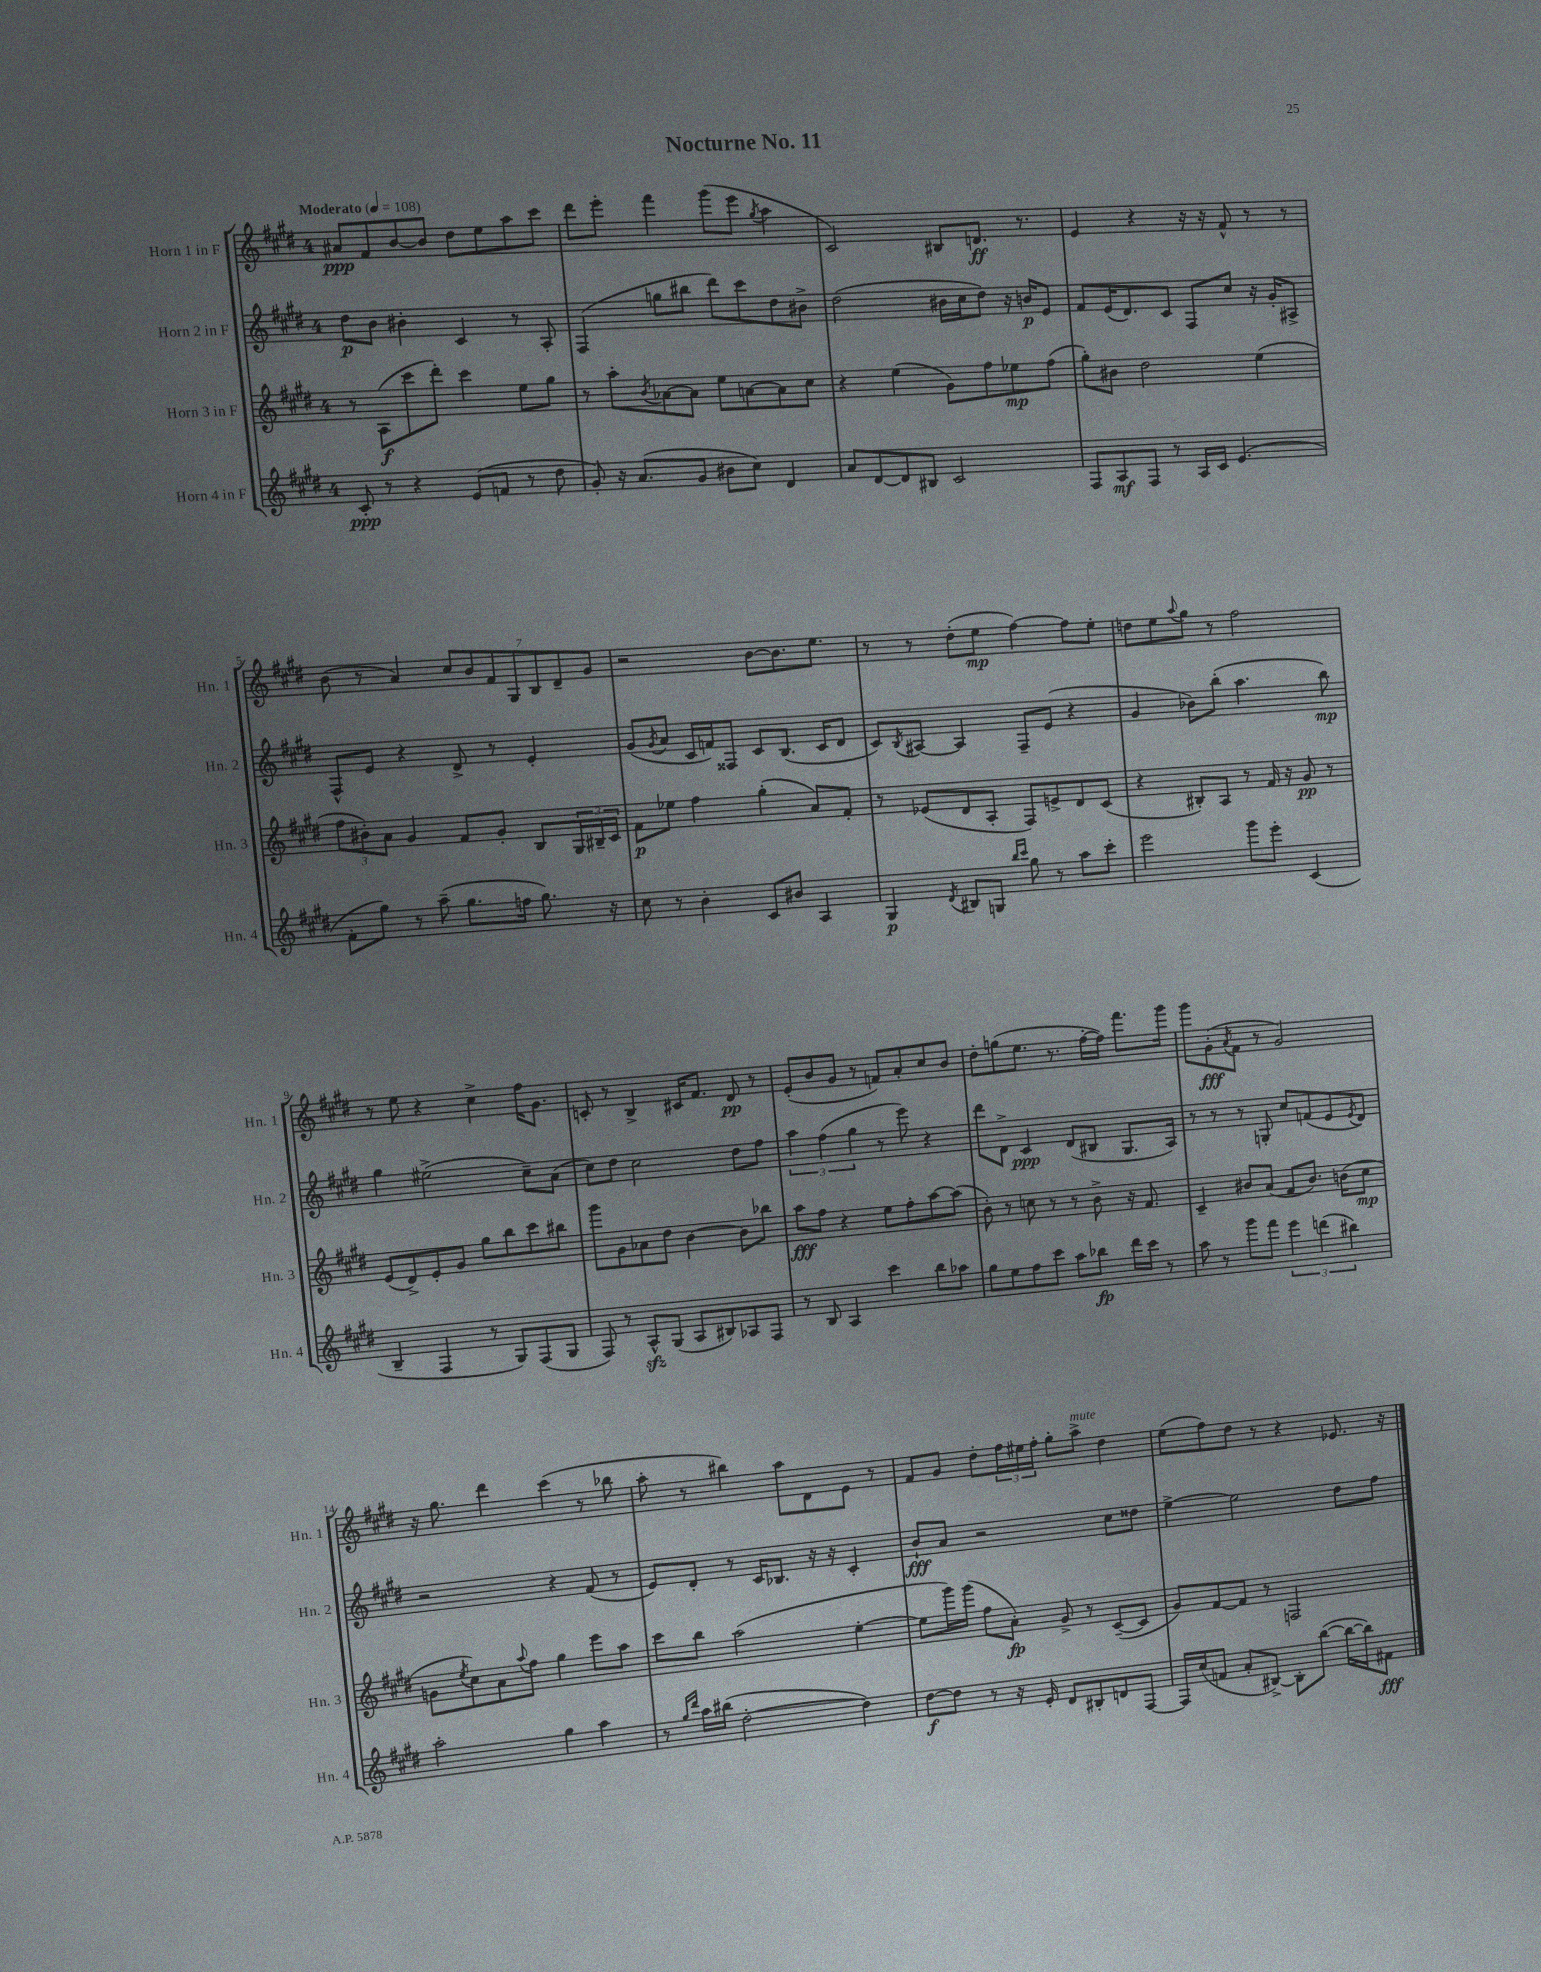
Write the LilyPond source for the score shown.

\header { title = "Nocturne No. 11" }
<<
\new StaffGroup <<
\new Staff = "s0" \with { instrumentName = "Horn 1 in F" shortInstrumentName = "Hn. 1" } {
    \clef treble \key e \major \once \override Staff.TimeSignature.style = #'single-digit \time 4/4 \tempo "Moderato" 4 = 108
    ais'8\ppp fis'8 b'8~ b'8 dis''8 e''8 a''8 cis'''8 |
    dis'''8 e'''8-. fis'''4 gis'''8( e'''8 \acciaccatura { gis''8 } a''4 |
    cis'2) bis8 d'8.\ff r8. |
    e'4 r4 r16 r16 fis'8-^ r8 r8 |
    b'8( r8 a'4) \tuplet 7/4 { cis''8 b'8 fis'8 gis8 b8 dis'8-- gis'8 } |
    r2 b'8~ b'8. e''8. |
    r8 r8 dis''8-.( e''8\mp fis''4~) fis''8 e''8-. |
    d''8 e''8 \appoggiatura { a''8 } gis''8 r8 fis''2 |
    r8 e''8 r4 cis''4-> fis''16 gis'8. |
    c'8-. r8 b4-> cis'16 fis'8. dis'8\pp r8 |
    e'8-.( b'8 gis'8 r8 f'8) a'8-. cis''8 b'8 |
    dis''8-. g''8( e''8. r8. fis''16~-. fis''16) fis'''8. gis'''16 |
    gis'''8 gis'8-.\fff( \acciaccatura { a'8 } fis'8 r8 gis'2) |
    r16 gis''8. dis'''4 cis'''4( r8 bes''8 |
    a''8-. r8 bis''4) a''8 dis'8 e'8 r8 |
    fis'8 gis'8 dis''8-. \tuplet 3/2 { fis''16 eis''16 fis''16-. } gis''8-. a''8->^\markup { \italic "mute" } dis''4 |
    e''8( fis''8) dis''8 r8 r4 ees'8. r16 \bar "|." |
}
\new Staff = "s1" \with { instrumentName = "Horn 2 in F" shortInstrumentName = "Hn. 2" } {
    \clef treble \key e \major \once \override Staff.TimeSignature.style = #'single-digit \time 4/4
    dis''8\p b'8 bis'4-. cis'4 r8 a8-. |
    fis4( g''8 bis''8 dis'''8) cis'''8 dis''8 bis'8-> |
    dis''2( bis'16 cis''16 dis''8) r16 b'16\p e'8 |
    fis'8 e'16( dis'8.) cis'8 fis8 cis''8 r16 gis'16-. ais8-> |
    fis8-^ e'8 r4 dis'8-> r8 e'4-. |
    gis'8( \acciaccatura { gis'8 } a'8 cis'16 f'16) fisis8 cis'8 b8.( cis'16 dis'8 |
    cis'8) \acciaccatura { b8 } ais8~ ais4 fis8-- e'8( r4 |
    gis'4 bes'8) b''8-.( a''4. b''8\mp) |
    gis''4 eis''2->( cis''8--) a'8( |
    cis''8) dis''8 cis''2 dis''8 fis''8 |
    \tuplet 3/2 { a''4 fis''4( gis''4 } r8 e'''8) r4 |
    dis'''8 dis'8-> cis'4\ppp dis'8( bis8 gis8. a16) |
    r8 r8 r8 g8-. cis''8 f'8( e'8 \acciaccatura { e'8 } dis'8) |
    r2 r4 fis'8( r8 |
    e'8) dis'8-. r8 cis'16 bes8. r16 r16 cis'4-. |
    b'8-!\fff a'8 r2 cis''8 disis''8 |
    e''4~-> e''2 dis''8 fis''8 \bar "|." |
}
\new Staff = "s2" \with { instrumentName = "Horn 3 in F" shortInstrumentName = "Hn. 3" } {
    \clef treble \key e \major \once \override Staff.TimeSignature.style = #'single-digit \time 4/4
    r8 a8\f( cis'''8 dis'''8-.) cis'''4 e''8 gis''8 |
    r8 a''8-. \acciaccatura { b'8 } aes'8~ aes'8 e''8 a'8~ a'8 cis''8 |
    r4 e''4( gis'8) fis''8 ees''8\mp fis''8( |
    gis''8-.) bis'8 dis''2 e''4( |
    \tuplet 3/2 { fis''8 bis'8-.) a'8 } gis'4 fis'8 gis'8-. b8 \tuplet 3/2 { gis16 bis16-- cis'16 } |
    fis'8\p ees''8 fis''4 gis''4-.( a'8) fis'8-. |
    r8 ees'8( dis'8 a8-. fis8) e'8-> dis'8 cis'8( |
    r4 bis8-.) a8 r8 fis'16 r16 gis'8\pp r8 |
    e'8( dis'8->) e'8-. gis'8 gis''8 b''8 cis'''8 bis''8 |
    gis'''8 gis'8 aes'8 dis''8 b'4~ b'8 bes''8 |
    a''8\fff fis''8 r4 e''8 fis''8-. a''8~ a''8( |
    b'8-.) r8 c''8 r8 r8 b'8-> r16 fis'8. |
    cis'4-- bis'8 a'8( fis'8 bis'8.) b'16( cis''8\mp |
    g'8 \acciaccatura { e''8 } cis''8) a'8 \appoggiatura { a''8 } fis''8 gis''4 e'''8 a''8 |
    cis'''8 b''8 a''2( e''4~-. |
    e''8 gis'''16) gis'''16( fis''8 a'8-.\fp) gis'8-> r8 cis'8~--( cis'8 |
    gis'8) fis'8~ fis'8 r8 f2 \bar "|." |
}
\new Staff = "s3" \with { instrumentName = "Horn 4 in F" shortInstrumentName = "Hn. 4" } {
    \clef treble \key e \major \once \override Staff.TimeSignature.style = #'single-digit \time 4/4
    cis'8-.\ppp r8 r4 e'8( f'8 r8 dis''8 |
    gis'8-.) r16 a'8.( gis'8 bis'8 cis''8) dis'4 |
    a'8 dis'8~ dis'8 bis8 cis'2 |
    fis8 a8\mf fis8 r8 a16 cis'16 e'4.( |
    fis'8-. gis''8) r8 a''8--( gis''8. f''16 gis''8.) r16 |
    cis''8 r8 b'4-. cis'8 bis'8 a4 |
    gis4\p \acciaccatura { dis'8 } bis8 g8 \grace { b''16 cis'''16 } gis''8 r8 a''8 cis'''8-. |
    e'''2 gis'''8 e'''8-. cis'4( |
    b4-- fis4 r8 gis8) fis8( gis8 |
    fis8) r8 a8-^\sfz gis8( a8 bis8) aes8 fis8 |
    r8 b8 a4 cis'''4 b''8 aes''8 |
    gis''8 e''8 fis''8 cis'''8 a''8 bes''8\fp dis'''16 cis'''16 r8 |
    a''8 r8 gis'''8 fis'''8 \tuplet 3/2 { e'''4 d'''4( bis''4) } |
    a''2-. gis''4 a''4 |
    r8 \grace { gis''16 dis'''16 } a''16 bis''16( dis''2~-. dis''4) |
    dis''8~\f dis''8 r8 r16 e'16-. dis'8 bis8-. d'8 fis8~ |
    fis16 cis''16( f'8 a'8-. bis8~->) bis8-. b''8~( b''16~ b''16) fis'8\fff \bar "|." |
}
>>
>>
